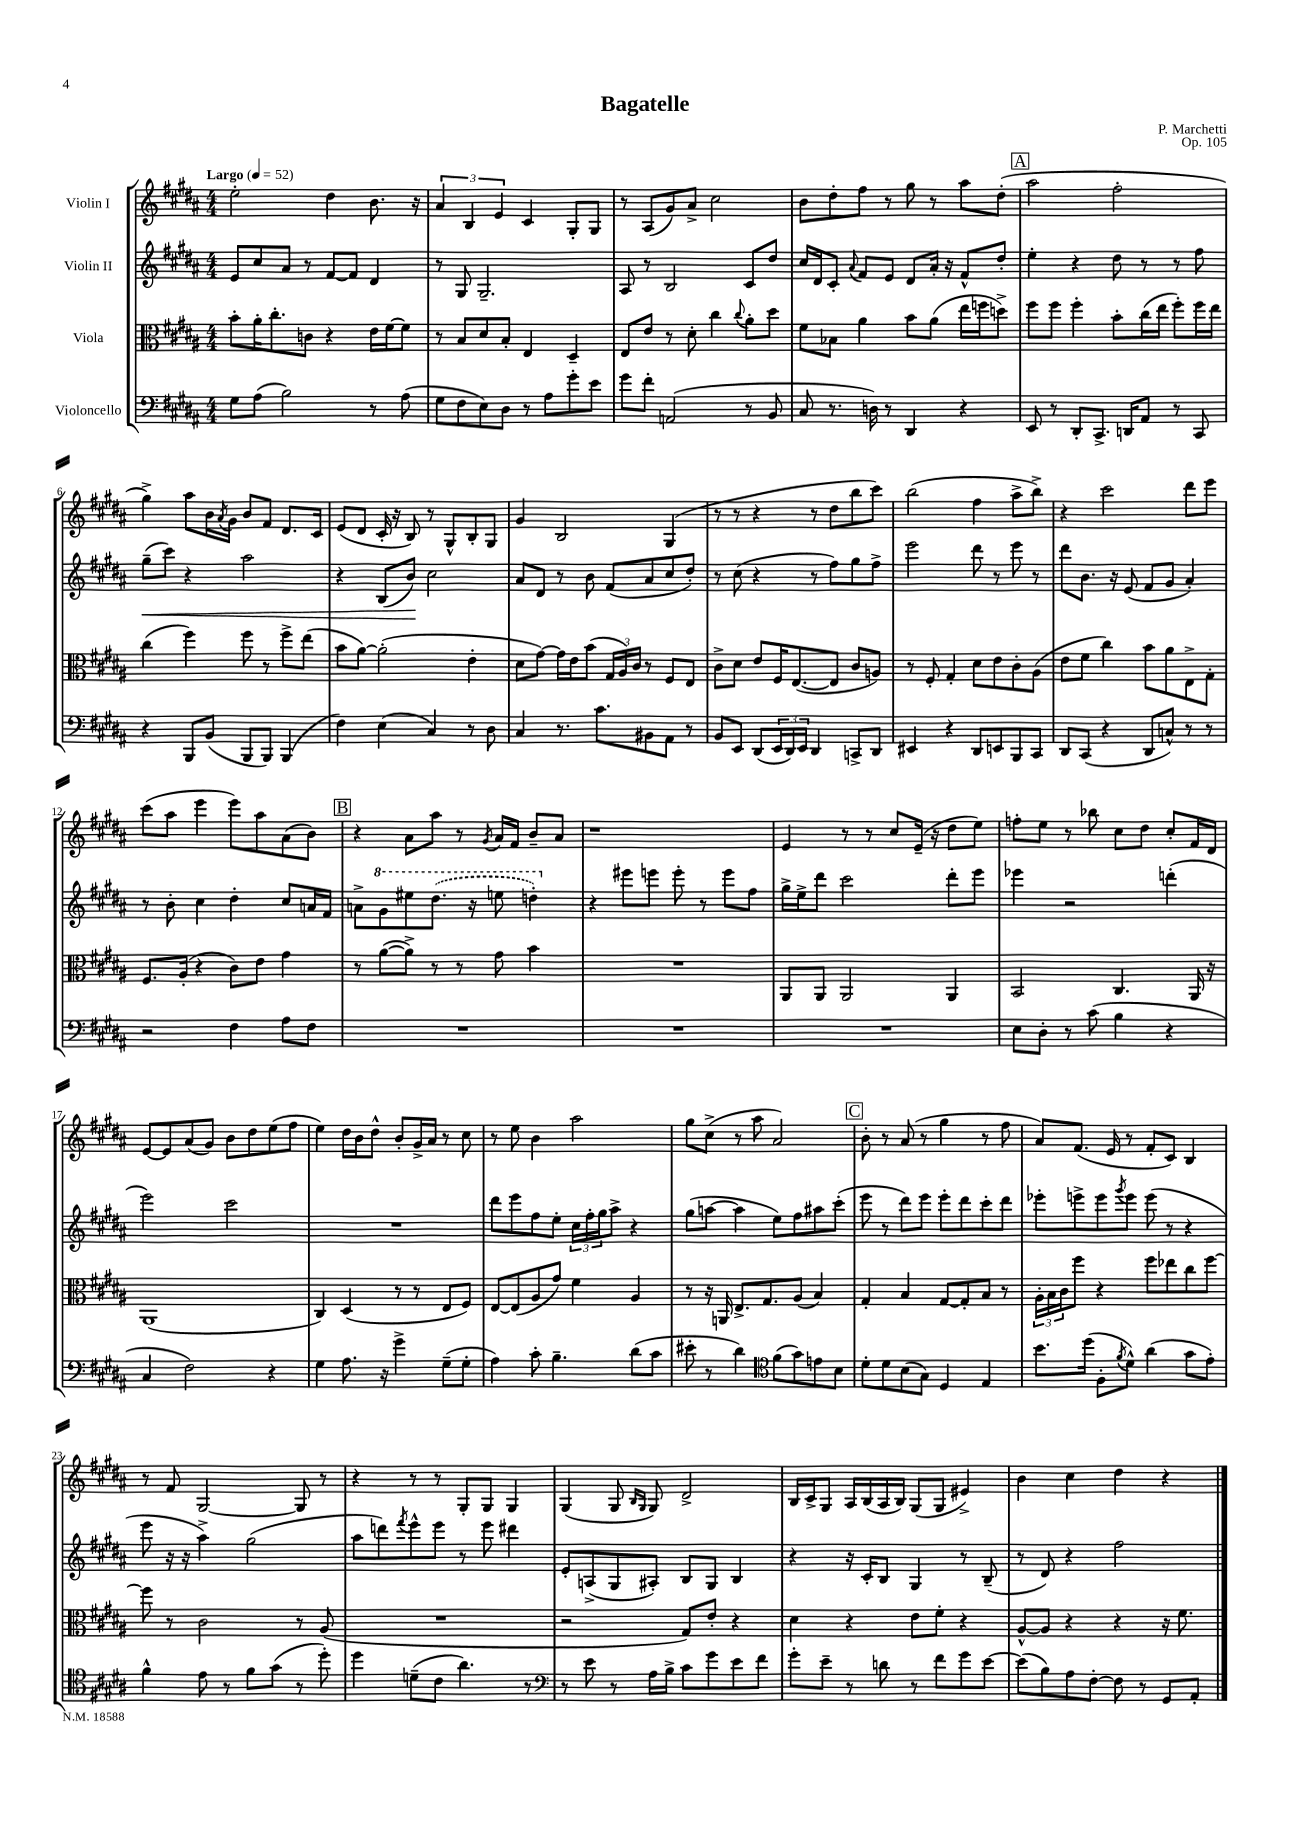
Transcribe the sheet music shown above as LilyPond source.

\header { title = "Bagatelle" composer = "P. Marchetti" opus = "Op. 105" }
<<
\new StaffGroup <<
\new Staff = "s0" \with { instrumentName = "Violin I" } {
    \clef treble \key b \major \numericTimeSignature \time 4/4 \tempo "Largo" 4 = 52
    e''2-. dis''4 b'8. r16 |
    \tuplet 3/2 { ais'4 b4 e'4 } cis'4 gis8-. gis8 |
    r8 ais8( gis'8) ais'8-> cis''2 |
    b'8 dis''8-. fis''8 r8 gis''8 r8 ais''8 dis''8-.( |
    \mark \markup { \box "A" } ais''2 fis''2-. |
    gis''4->) ais''8 b'16 \acciaccatura { ais'8 } gis'16 b'8 fis'8 dis'8. cis'16 |
    e'8( dis'8 cis'16-. r16 b8) r8 gis8-^ b8-. gis8 |
    gis'4 b2 gis4( |
    r8 r8 r4 r8 dis''8 b''8 cis'''8) |
    b''2( fis''4 ais''8-> b''8->) |
    r4 cis'''2 dis'''8 e'''8 |
    cis'''8( ais''8 e'''4 e'''8) ais''8 ais'8( b'8) |
    \mark \markup { \box "B" } r4 ais'8 ais''8 r8 \acciaccatura { gis'8 } ais'16 fis'16 b'8-- ais'8 |
    r1 |
    e'4 r8 r8 cis''8 e'16--( r16 dis''8 e''8) |
    f''8-. e''8 r8 bes''8 cis''8 dis''8 cis''8-. fis'16 dis'16 |
    e'8~ e'8 ais'8( gis'8) b'8 dis''8 e''8( fis''8 |
    e''4) dis''16 b'16 dis''8-^ b'8-. gis'16-> ais'16 r8 cis''8 |
    r8 e''8 b'4 ais''2 |
    gis''8 cis''8->( r8 ais''8 ais'2) |
    \mark \markup { \box "C" } b'8-. r8 ais'8( r8 gis''4 r8 fis''8 |
    ais'8) fis'8.( e'16 r8 fis'8-. cis'8) b4 |
    r8 fis'8 gis2~ gis8 r8 |
    r4 r8 r8 gis8-. gis8 gis4 |
    gis4( gis8 \grace { b16 gis16 } gis8) dis'2-> |
    b16 cis'16-> gis8 ais16 b16( ais16 b16) gis8( gis8 eis'4->) |
    b'4 cis''4 dis''4 r4 \bar "|." |
}
\new Staff = "s1" \with { instrumentName = "Violin II" } {
    \clef treble \key b \major \numericTimeSignature \time 4/4
    e'8 cis''8 ais'8 r8 fis'8~ fis'8 dis'4 |
    r8 gis8 gis2.-- |
    ais8 r8 b2 cis'8 dis''8 |
    cis''16 dis'16 cis'8-. \appoggiatura { ais'8 } fis'8 e'8 dis'8 ais'16-. r16 fis'8-^ dis''8-. |
    \mark \markup { \box "A" } e''4-. r4 dis''8 r8 r8 fis''8 |
    gis''8--\<( cis'''8) r4 ais''2 |
    r4 b8( b'8\!) cis''2 |
    ais'8 dis'8 r8 b'8 fis'8( ais'8 cis''8 dis''8-.) |
    r8 cis''8( r4 r8 fis''8) gis''8 fis''8-> |
    e'''2 dis'''8 r8 e'''8 r8 |
    dis'''8 b'8. r16 e'8( fis'8 gis'8 ais'4-.) |
    r8 b'8-. cis''4 dis''4-. cis''8 a'16 fis'16 |
    \mark \markup { \box "B" } a'8-> \ottava #1 gis''8 eis'''8 \once \slurDashed dis'''8.( r16 e'''8 d'''4-.) \ottava #0 |
    r4 eis'''8 e'''8 e'''8-. r8 e'''8 fis''8 |
    gis''16-> e''16-> dis'''8 cis'''2 dis'''8-. e'''8 |
    ees'''4 r2 d'''4-.( |
    e'''2) cis'''2 |
    R1 |
    dis'''8 e'''8 fis''8 e''8-. \tuplet 3/2 { cis''16 fis''16-. gis''16 } ais''8-> r4 |
    gis''8( a''8~ a''4 e''8) fis''8 ais''8 cis'''8-.( |
    \mark \markup { \box "C" } e'''8 r8 dis'''8) e'''8 e'''8-. dis'''8 cis'''8-. dis'''8 |
    ees'''8-. e'''8-> e'''8 \acciaccatura { gis'''8 } e'''8 e'''8( r8 r4 |
    e'''8 r16 r16 ais''4->) gis''2( |
    ais''8 d'''8) \acciaccatura { fis'''8 } e'''8-^ e'''8 r8 e'''8 dis'''4 |
    e'8-. a8->( gis8 ais8-.) b8 gis8 b4 |
    r4 r16 cis'16-. b8 gis4 r8 b8--( |
    r8 dis'8) r4 fis''2 \bar "|." |
}
\new Staff = "s2" \with { instrumentName = "Viola" } {
    \clef alto \key b \major \numericTimeSignature \time 4/4
    b'8-. ais'16-. cis''8.-. c'8 r4 e'16 fis'16~ fis'8 |
    r8 b8 dis'8 b8-. e4 dis4-- |
    e8 e'8 r8 dis'8-. cis''4 \appoggiatura { cis''8 } ais'8-. dis''8 |
    fis'8 bes8 ais'4 b'8 ais'8( e''16 f''16 d''8->) |
    \mark \markup { \box "A" } fis''8 fis''8 fis''4-. b'8-. cis''16( e''16 fis''8-.) fis''16 e''16 |
    cis''4( fis''4) fis''8 r8 fis''8-> e''8( |
    b'8 ais'8~) ais'2-.( e'4-. |
    dis'8 gis'8~) gis'16 e'16 b'8( \tuplet 3/2 { gis16 ais16) cis'16 } r8 fis8 e8 |
    cis'8-> dis'8 e'8 fis16 e8.~( e8 cis'8 a8) |
    r8 fis8-. gis4-. dis'8 e'8 cis'8-. ais8( |
    e'8 fis'8 cis''4) b'8 ais'8 e8-> gis8-. |
    fis8. ais16-.( r4 cis'8) e'8 gis'4 |
    \mark \markup { \box "B" } r8 ais'8~( ais'8->) r8 r8 gis'8 b'4 |
    R1 |
    ais,8 ais,8 ais,2 ais,4 |
    b,2 cis4. ais,16 r16 |
    ais,1( |
    cis4) dis4( r8 r8 e8 fis8) |
    e8~ e8( ais8 gis'8) fis'4 ais4 |
    r8 r16 a,16 e8.-> gis8. ais8( b4) |
    \mark \markup { \box "C" } gis4-. b4 gis8~ gis8-. b8 r8 |
    \tuplet 3/2 { ais16-. b16 cis'16 } fis''8 r4 fis''8 ees''8 cis''8 fis''8~ |
    fis''8 r8 cis'2 r8 ais8( |
    R1 |
    r2 gis8) e'8-. r4 |
    dis'4 r4 e'8 fis'8-. r4 |
    ais8~-^ ais8 r4 r4 r16 fis'8. \bar "|." |
}
\new Staff = "s3" \with { instrumentName = "Violoncello" } {
    \clef bass \key b \major \numericTimeSignature \time 4/4
    gis8 ais8( b2) r8 ais8( |
    gis8 fis8 e8) dis8 r8 ais8 gis'8-. e'8 |
    gis'8 fis'8-. a,2( r8 b,8 |
    cis8 r8. d16) r8 dis,4 r4 |
    \mark \markup { \box "A" } e,8 r8 dis,8-. cis,8.-> d,16 ais,8 r8 cis,8 |
    r4 b,,8 b,8( b,,8 b,,8) b,,4( |
    fis4) e4( cis4) r8 dis8 |
    cis4 r8. cis'8. bis,8 ais,8 r8 |
    b,8 e,8 dis,8( \tuplet 3/2 { e,16 dis,16) e,16 } dis,4 c,8-> dis,8 |
    eis,4 r4 dis,8 e,8 b,,8 cis,8 |
    dis,8 cis,8( r4 dis,8 c8-^) r8 r8 |
    r2 fis4 ais8 fis8 |
    \mark \markup { \box "B" } R1 |
    R1 |
    R1 |
    e8 dis8-. r8 cis'8( b4 r4 |
    cis4 fis2) r4 |
    gis4 ais8. r16 gis'4-> gis8--( gis8-. |
    ais4) cis'8-. b4.-- dis'8( cis'8 |
    eis'8-. r8 dis'4) \clef tenor fis'8( gis'8) e'8 b8 |
    \mark \markup { \box "C" } dis'8-. dis'8 b8( gis8) dis4 e4 |
    b'8. dis''16( fis8-. \acciaccatura { fis'8 } dis'8-^) ais'4( gis'8 e'8-.) |
    fis'4-^ e'8 r8 fis'8 gis'8( r8 dis''8-.) |
    dis''4 d'8--( cis'8 ais'4.) r8 |
    \clef bass r8 e'8 r8 ais16 b16-> cis'8 gis'8 e'8 fis'8 |
    gis'8-. e'8-- r8 d'8 r8 fis'8 gis'8 e'8~ |
    e'8( b8) ais8 fis8~-. fis8 r8 gis,8 ais,8-. \bar "|." |
}
>>
>>
